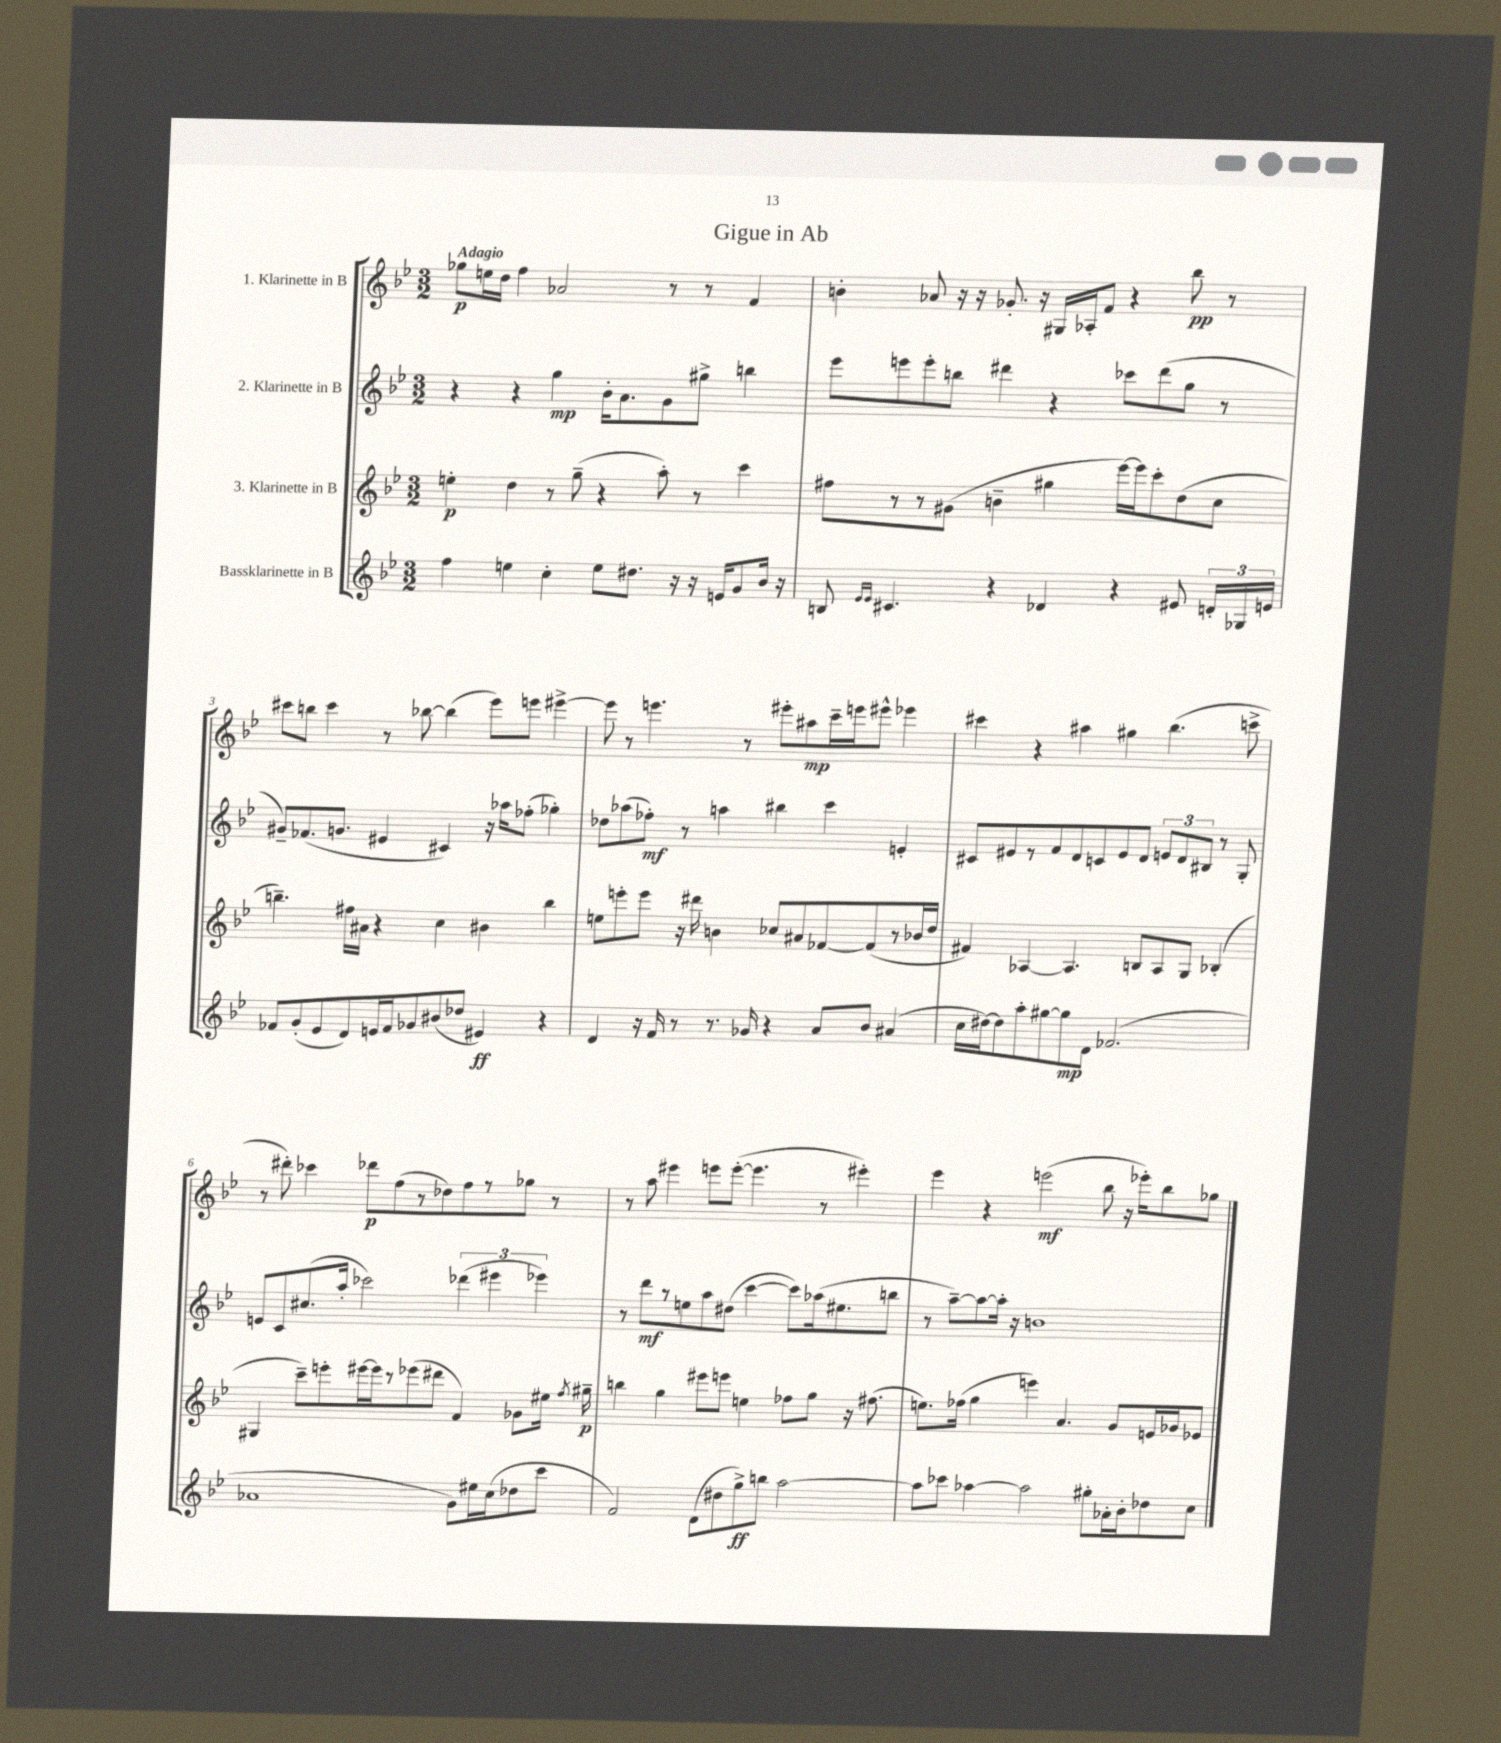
\header { title = "Gigue in Ab" }
<<
\new StaffGroup <<
\new Staff = "s0" \with { instrumentName = "1. Klarinette in B" } {
    \clef treble \key bes \major \numericTimeSignature \time 3/2 \tempo "Adagio"
    \autoBeamOff ges''8[\p e''16 d''16] f''4 aes'2 r8 r8 f'4 |
    b'4-. aes'8 r16 r16 ges'8.-. r16 gis16[ aes16-. f'8] r4 bes''8\pp r8 |
    cis'''8[ b''8] cis'''4 r8 bes''8~ bes''4( ees'''8[) e'''8] eis'''4~-> |
    eis'''8 r8 e'''4. r8 eis'''8[-. ais''8\mp c'''16-- e'''16 eis'''8]-^ ees'''4 |
    cis'''4 r4 ais''4 gis''4 bes''4.( c'''8-> |
    r8 dis'''8-.) ces'''4 des'''8[\p f''8( r8 des''8) f''8 r8 ges''8] r8 |
    r8 a''8 eis'''4 e'''8[ e'''8]~-.( e'''4. r8 eis'''4-.) |
    ees'''4 r4 e'''2\mf( bes''8 r16 ees'''16[-.) bes''8 ges''8] \bar "|." |
}
\new Staff = "s1" \with { instrumentName = "2. Klarinette in B" } {
    \clef treble \key bes \major \numericTimeSignature \time 3/2
    \autoBeamOff r4 r4 g''4\mp bes'16[-. a'8. g'8 gis''8]-> b''4 |
    ees'''8[ e'''8 e'''8-. b''8] dis'''4 r4 ces'''8[ dis'''8( g''8] r8 |
    gis'8[--) fes'8.( g'8.] eis'4 cis'4) r16 aes''16[ fes''8]-.( ges''4-.) |
    des''8[ aes''8( fes''8]-.\mf) r8 a''4 bis''4 c'''4 e'4-. |
    cis'8[ eis'8 r8 f'8 d'8 c'8 eis'8 d'8] \tuplet 3/2 { e'8[ d'8 bis8] } r8 g8-. |
    e'8[ c'8 cis''8.( a''16]-. ces'''2) \tuplet 3/2 { des'''4( eis'''4 ees'''4) } |
    r8 d'''8[\mf r8 e''8 a''8 dis''8]( c'''4~ c'''8[) aes''16( eis''8. b''8] |
    r8 a''8[~--) a''8~ a''16]-. r16 b'1 \bar "|." |
}
\new Staff = "s2" \with { instrumentName = "3. Klarinette in B" } {
    \clef treble \key bes \major \numericTimeSignature \time 3/2
    \autoBeamOff e''4-.\p d''4 r8 g''8--( r4 a''8-.) r8 c'''4 |
    fis''8[ r8 r8 gis'8]( b'4-- gis''4 ees'''16[~) ees'''16 c'''8-. d''8( c''8] |
    b''4.--) fis''16[ ais'16] r4 c''4 bis'4 b''4 |
    e''8[ e'''8-. e'''8] r16 dis'''16 b'4 ces''8[ ais'8 fes'8~ fes'8( r8 bes'16 d''16] |
    fis'4) aes4~ aes4. b8[ aes8 g8] bes4-.( |
    gis4 c'''8[--) e'''8-. eis'''16~ eis'''16 r8 ees'''8( dis'''8] f'4) ges'8[ eis''16] \acciaccatura { f''8 } gis''16--\p |
    b''4 g''4 eis'''8[ e'''8] e''4 fes''8[ g''8] r16 fis''8.( |
    e''8.[) fes''16]( g''4 e'''4) a'4. g'8[ e'16 ges'16 ees'8] \bar "|." |
}
\new Staff = "s3" \with { instrumentName = "Bassklarinette in B" } {
    \clef treble \key bes \major \numericTimeSignature \time 3/2
    \autoBeamOff f''4 e''4 c''4-. e''8[ dis''8.] r16 r16 e'16[ g'8 bes'16] r16 |
    b8 \grace { ees'16[ ees'16] } cis'4. r4 des'4 r4 eis'8 \tuplet 3/2 { d'16[-. ges16 e'16] } |
    fes'8[ g'8-.( ees'8 d'8) e'16 fes'16 ges'8 bis'8( des''8] eis'4\ff) r4 |
    d'4 r16 f'16 r8 r8. ges'16 r4 a'8[ bes'8] ais'4( |
    c''16[ dis''16~) dis''8 a''8-. gis''8~ gis''8\mp d'8] fes'2.( |
    aes'1 g'8[) eis''16 c''16( des''8 c'''8] |
    f'2) d'8[( dis''8 g''8->\ff) b''8] a''2~ |
    a''8[ ces'''8] aes''4~ aes''2 gis''8[-. aes'16-. bes'16-. des''8 c''8] \bar "|." |
}
>>
>>
